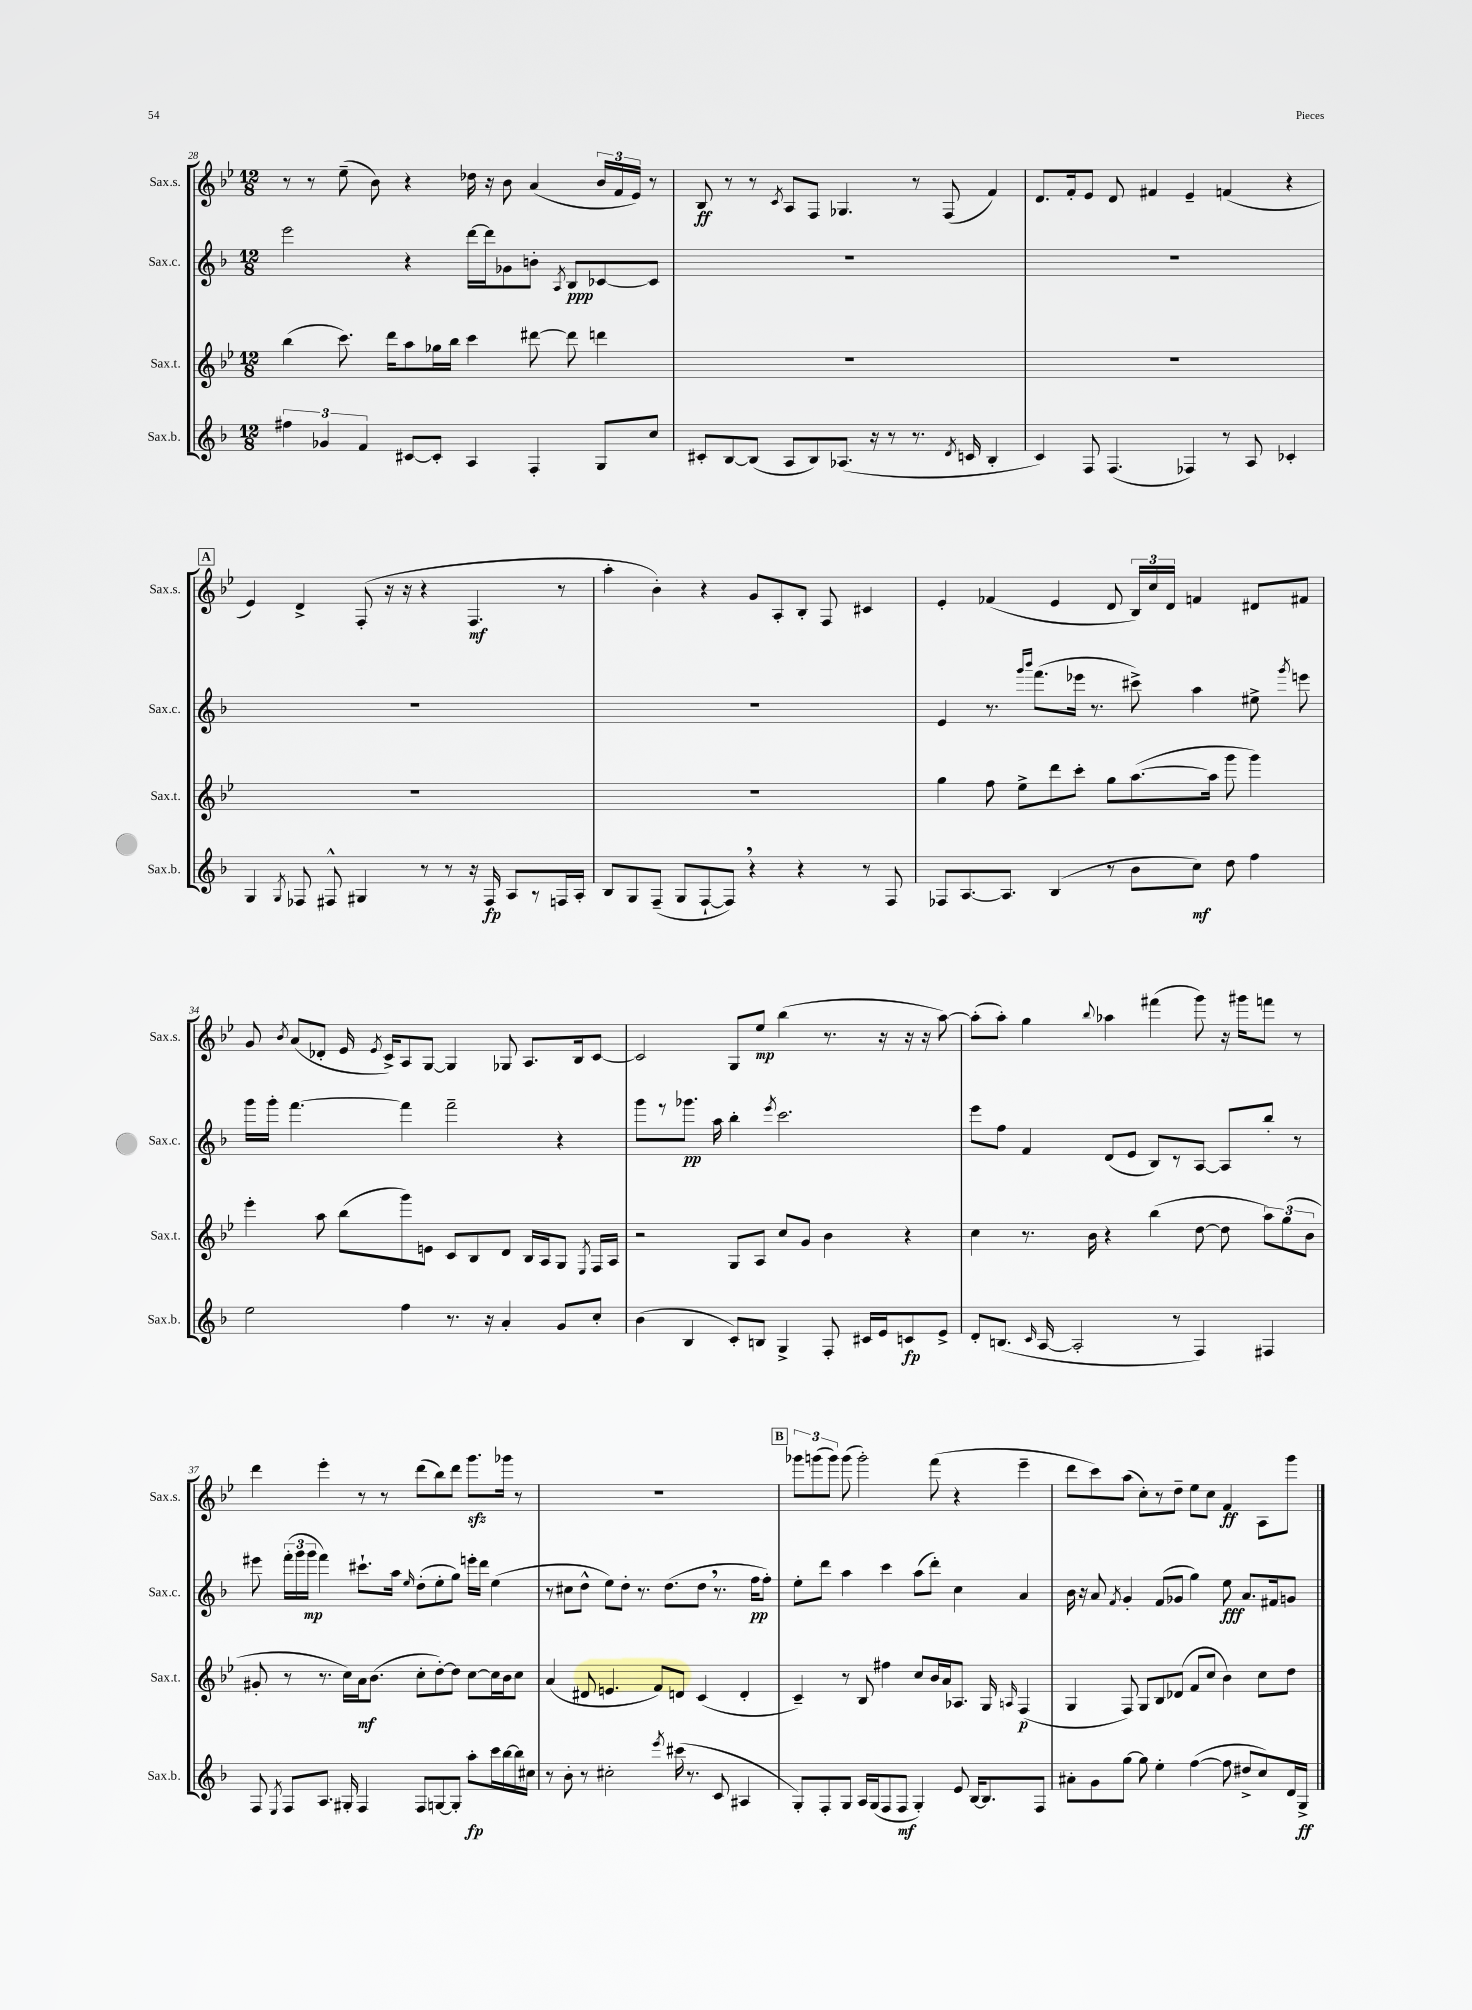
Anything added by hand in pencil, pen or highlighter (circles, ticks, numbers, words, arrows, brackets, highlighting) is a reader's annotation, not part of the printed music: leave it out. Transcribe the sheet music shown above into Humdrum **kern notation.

**kern	**kern	**kern	**kern
*staff4	*staff3	*staff2	*staff1
*clefG2	*clefG2	*clefG2	*clefG2
*k[b-]	*k[b-e-]	*k[b-]	*k[b-e-]
*M12/8	*M12/8	*M12/8	*M12/8
6ff#\	(4bb-\	2eee\	8r
.	.	.	8r
6g-/	.	.	.
.	8.ccc\)	.	(8ee-~\
6f/	.	.	.
.	.	.	8b-\)
.	16ddd\LK	.	.
[8c#/L	8aa\	4r	4r
8c#'/]J	16gg-\L	.	.
.	16bb-\JJ	.	.
4A/	4ccc\	[16ddd\LL	16dd-\
.	.	16ddd\]J	16r
.	.	8g-\	8b-\
4F'/	[8ddd#\	8b'\J	(4a/
.	.	8qA/	.
.	8ddd#\]	8B-/L	.
8G/L	4ddd\	[8c-/	24b-/LL
.	.	.	24f/
.	.	.	24e-/JJ)
8cc/J	.	8c-/]J	8r
=	=	=	=
8c#'/L	1.r	1.r	8B-/
[8B-/	.	.	8r
(8B-/]J	.	.	8r
.	.	.	8qc/
8A/L	.	.	8A/L
8B-/)	.	.	8F/J
(8.A-/J	.	.	4.G-/
16r	.	.	.
8r	.	.	.
8.r	.	.	8r
.	.	.	(8F/
8qd/	.	.	.
16c/	.	.	.
4B-'/	.	.	4f/)
=	=	=	=
4c/)	1.r	1.r	8.d/L
.	.	.	16f'/k
8F/	.	.	8e-/J
(4.F/	.	.	8d/
.	.	.	4f#/
4F-/)	.	.	4e-~/
8r	.	.	(4f/
8A/	.	.	.
4c-'/	.	.	4r
=	=	=	=
4G/	1.r	1.r	4e-/)
8qG/	.	.	.
8F-/	.	.	4d^/
8F#^^/	.	.	.
4G#/	.	.	(8F'/
.	.	.	16r
.	.	.	16r
8r	.	.	4r
8r	.	.	.
16r	.	.	4.F/
16F#/	.	.	.
8A/L	.	.	.
8r	.	.	.
16F/L	.	.	8r
16A'/JJ	.	.	.
=	=	=	=
8B-/L	1.r	1.r	4aa'\
8G/	.	.	.
(8F~/J	.	.	4b-'\)
8G/L	.	.	.
[8F`/	.	.	4r
8F/]J)	.	.	.
4r	.	.	8g/L
.	.	.	8A'/
4r	.	.	8B-'/J
.	.	.	8F/
8r	.	.	4c#/
8F/	.	.	.
=	=	=	=
8F-/L	4gg\	4e/	4e-'/
[8.A/	.	.	.
.	8ff\	8.r	(4f-/
8.A/]J	.	.	.
.	8ee-^\L	.	.
.	.	16qqggg/LL	.
.	.	16qqbbb-/JJ	.
.	.	(8.fff\L	.
(4B-/	8ddd\	.	4e-/
.	8ccc'\J	16eee-\Jk	.
.	.	8.r	.
8r	8gg\L	.	8d/
8b-\L	([8.aa\	8ccc#^\)	24B-/LL)
.	.	.	24cc/
.	.	.	24d/JJ
8cc\J)	.	4aa\	4f/
.	16aa\]Jk	.	.
8dd\	8ggg\	.	.
4ff\	4ggg\)	8ee#^\	8d#/L
.	.	8qggg/	.
.	.	8eee\	8f#/J
=	=	=	=
2ee\	4eee-'\	16ggg\LL	8g/
.	.	16ggg'\JJ	.
.	.	.	8qb-/
.	.	[4.fff\	(8a/L
.	8aa\	.	8d-'/J
.	(8bb-\L	.	16e-/
.	.	.	8qe-/
.	.	.	16c^/LK)
4ff\	8ggg\)	4fff\]	8A/
.	8e\J	.	[8G/J
8.r	8c/L	2fff~\	4G/]
.	8B-/	.	.
16r	.	.	.
4a'/	8d/J	.	8G-/
.	16B-/LL	.	8.A/L
.	16A/J	.	.
8g/L	8G/J	4r	.
.	.	.	16B-/k
.	8qE-/	.	.
8cc'/J	16F/LL	.	[8c/J
.	16A/JJ	.	.
=	=	=	=
(4b-\	2r	8ggg\L	2c/]
.	.	8r	.
4B-/	.	8.ggg-\J	.
.	.	16aa\	.
8c'/L)	8G/L	4bb-'\	8G/L
8B/J	8A/J	.	8ee-/J
.	.	8qeee/	.
4G^/	8cc/L	2.ccc\	(4bb-\
.	8g/J	.	.
8F'/	4b-\	.	8.r
16c#/LL	.	.	.
16e/J	.	.	16r
8c/	4r	.	16r
.	.	.	16r
8e^/J	.	.	[8aa\)
=	=	=	=
8d'/L	4cc\	8eee\L	(8aa'\]L
(8.B/J	.	8ff\J	8aa'\J)
.	8.r	4f/	4gg\
16qqc/	.	.	.
[16A/	.	.	.
2A'/]	.	.	.
.	16b-\	.	.
.	.	.	8qqbb-/
.	4r	(8d/L	4aa-\
.	.	8e/J	.
.	(4bb-\	8B-/L)	(4fff#\
8r	.	8r	.
4F/)	[8dd\	[8A/J	8ggg\)
.	8dd\]	8A/]L	16r
.	.	.	16ggg#\LK
4F#/	12aa\L)	8bb-'/J	8fff\J
.	(12gg\	.	.
.	.	8r	8r
.	12b-\J	.	.
=	=	=	=
8F/	8g#'/	8eee#\	4ddd\
8qE/	.	.	.
8F/L	8r	(24fff'\LL	.
.	.	24ggg\	.
.	.	24ggg\JJ	.
8.A/J	8.r	4fff\)	4eee-'\
16G#'/	16cc\LL)	.	.
4F/	16a\J	8.ccc#`\L	8r
.	(8.b-\J	.	.
.	.	.	8r
.	.	16aa\Jk	.
.	.	16qqee/	.
8F/L	8cc'\L	(8dd'\L	(8ddd\L
[8G/	[8dd'\)	8ee'\	8bb-\)
8G'/]J	8dd\]J	8gg\J)	8ddd\J
8aa'\L	[8cc\L	16eee'\LL	8.ggg\L
.	.	16ddd\JJ	.
16ccc\L	16cc\]L	(4ee\	.
[16bb-\	16b-\J	.	16ggg-\Jk
16bb-\]	8cc\J	.	8r
16cc#\JJ	.	.	.
=	=	=	=
8r	(4a/	8r	1.r
8b-'\	.	8cc#\L	.
8r	8d#/	8dd^^\J	.
2cc#'\	4.e/	8ee\L)	.
.	.	8dd'\J	.
.	.	8.r	.
.	8f/L)	.	.
.	.	(8.dd\L	.
8qeee/	.	.	.
(16ccc#\	8d/J	.	.
8.r	.	.	.
.	(4c/	8dd\J	.
8c/	.	8.r	.
4A#/	4d'/	.	.
.	.	16ff\LK	.
.	.	8ff'\J)	.
=	=	=	=
8G'/L)	4c~/)	8ee'\L	12ggg-\L
.	.	.	(12ggg\
8F'/	.	8ddd\J	.
.	.	.	12ggg\J)
8G/J	8r	4aa\	(8ggg\
16A/LL	8B-/	.	2ggg'\)
(16G/J	.	.	.
8F/	4ff#\	4ccc\	.
8F/J	.	.	.
4G'/)	8cc/L	(8aa\L	.
.	16b-/L	8ddd'\J)	(8fff\
.	16a/J	.	.
8e/	8.A-/J	4cc\	4r
[16B-/LK	.	.	.
8.B-/]	16G/	.	.
.	16qqA/	.	.
.	(4F/	4a/	4eee-~\
8F/J	.	.	.
=	=	=	=
8a#'\L	4G/	16b-\	8ddd\L
.	.	16r	.
8g\	.	8a/	8ccc\)
.	.	8qf/	.
[8gg\J	8F/)	4g'/	(8aa\J
8gg\]	8G/L	.	8cc'\L)
4ee'\	8B-/	(8f/L	8r
.	(8d-/J	8g-/J	8dd~\J
([4ff\	8f/L	4gg\)	8ee-\L
.	8cc/J	.	8cc\J
8ff\]	4b-\)	8ee\	4f/
8dd#^/L	.	8.a/L	.
8cc/)	8cc\L	.	8A\L
.	.	16f#/k	.
16d/L	8dd\J	8g/J	8ggg\J
16G^/JJ	.	.	.
==	==	==	==
*-	*-	*-	*-
